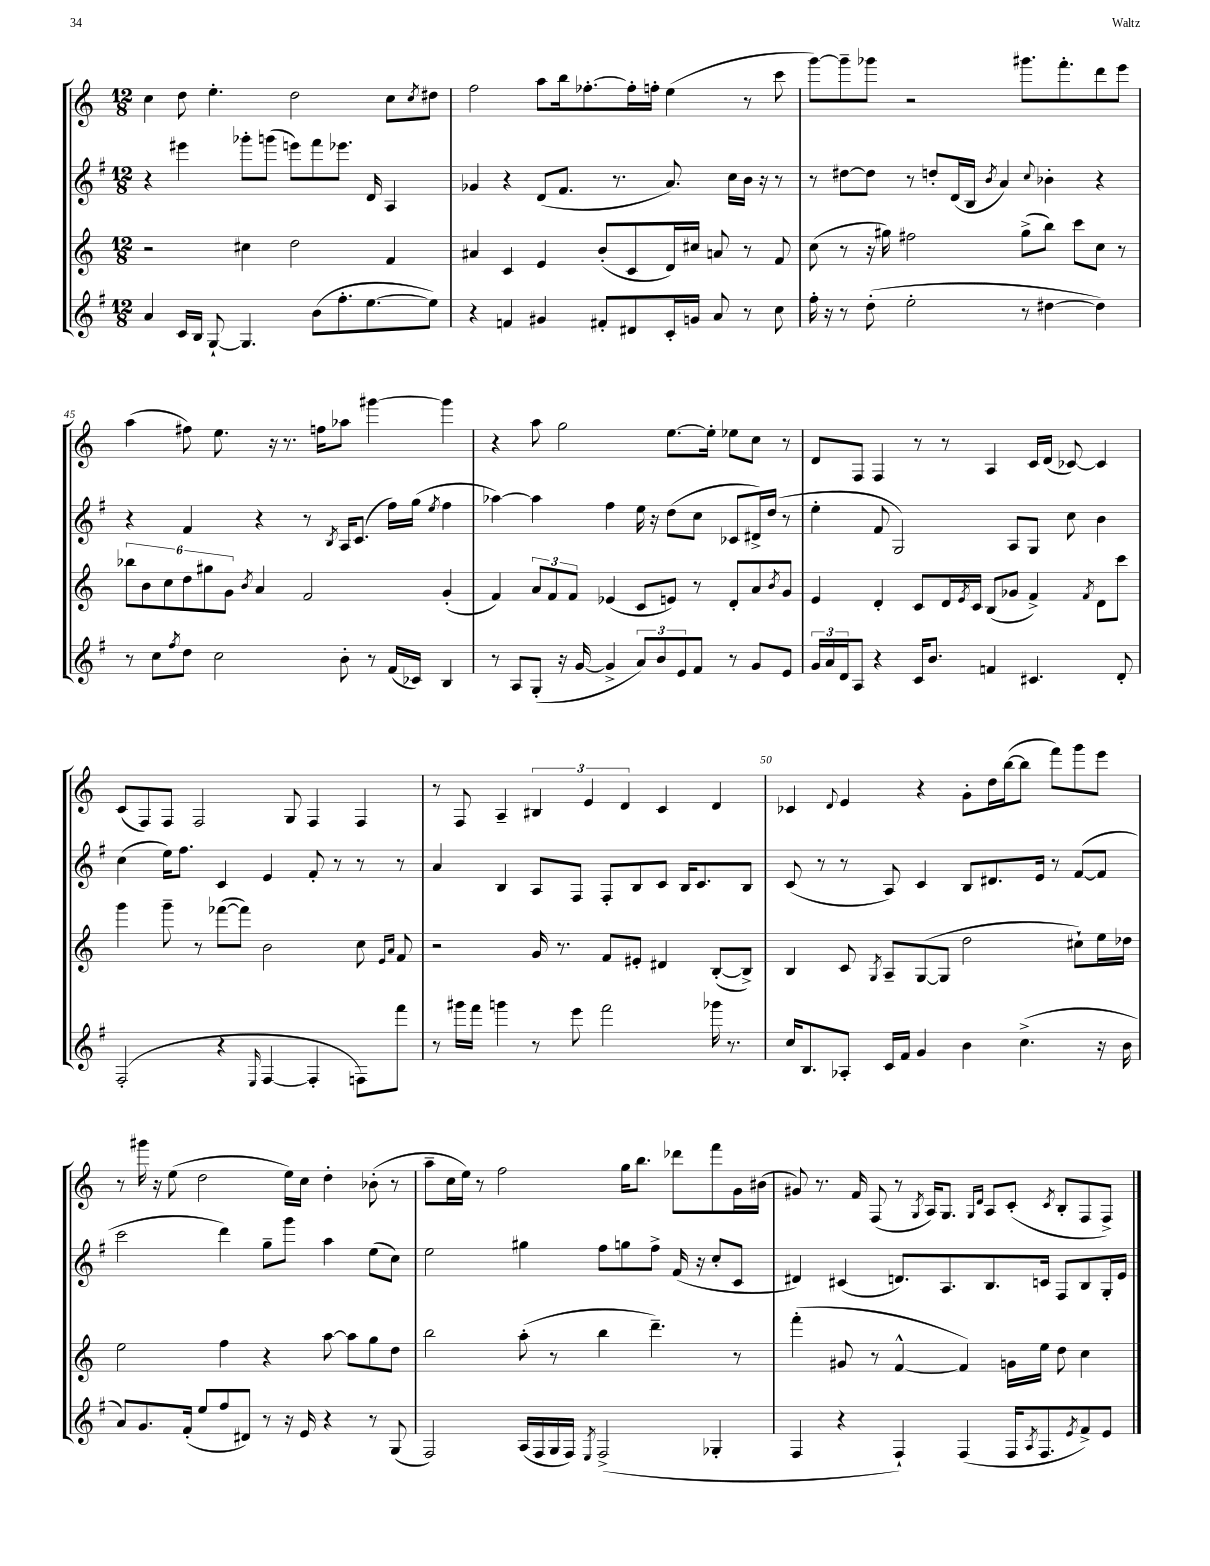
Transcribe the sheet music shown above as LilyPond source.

<<
\new StaffGroup <<
\new Staff = "s0" {
    \clef treble \key c \major \numericTimeSignature \time 12/8
    c''4 d''8 e''4.-. d''2 c''8 \acciaccatura { c''8 } dis''8 |
    f''2 a''8 b''16 fes''8.~-. fes''16-. f''16-. e''4( r8 c'''8 |
    g'''8~) g'''8-- ges'''8 r2 gis'''8. f'''8.-. d'''8 e'''8 |
    a''4( fis''8) e''8. r16 r8. f''16 aes''8 gis'''4~ gis'''4 |
    r4 a''8 g''2 e''8.~ e''16-. ees''8 c''8 r8 |
    d'8 f8 f4 r8 r8 a4 c'16 d'16( ces'8~) ces'4 |
    c'8( f8) f8 f2 g8 f4 f4 |
    r8 f8 a4-- \tuplet 3/2 { bis4 e'4 d'4 } c'4 d'4 |
    ces'4 \appoggiatura { d'8 } e'4 r4 g'8-. d''16 b''16~( b''8 f'''8) g'''8 e'''8 |
    r8 gis'''16 r16 e''8( d''2 e''16) c''16 d''4-. bes'8-.( r8 |
    a''8-- c''16 e''16) r8 f''2 g''16 b''8. des'''8 f'''8 g'16 bis'16( |
    gis'8) r8. f'16 f8( r8 \acciaccatura { g8 } a16) g8. \grace { g16 d'16 } a8 c'8-.( \acciaccatura { c'8 } b8-. f8 f8->) \bar "|." |
}
\new Staff = "s1" {
    \clef treble \key g \major \numericTimeSignature \time 12/8
    r4 eis'''4 ges'''8-. g'''8( e'''8) fis'''8 ees'''8. d'16 a4 |
    ges'4 r4 d'8( fis'8. r8. a'8.) c''16 b'16 r16 r8 |
    r8 dis''8~ dis''8 r8 d''8-. d'16( b16 \acciaccatura { b'8 } a'4) \appoggiatura { c''8 } bes'4-. r4 |
    r4 fis'4 r4 r8 \acciaccatura { b8 } a16 c'8.( fis''16) g''16( \acciaccatura { e''8 } fis''4 |
    aes''4~) aes''4 fis''4 e''16 r16 d''8( c''8 ces'8 dis'16->) d''16( r8 |
    e''4-. fis'8 g2) a8 g8 c''8 b'4 |
    c''4( e''16) fis''8. c'4 e'4 fis'8-. r8 r8 r8 |
    a'4 b4 a8 fis8 fis8-. b8 c'8 b16 c'8. b8 |
    c'8( r8 r8 a8) c'4 b8 dis'8. e'16 r8 fis'8~( fis'8 |
    c'''2 d'''4) g''8-- g'''8 a''4 e''8( c''8) |
    e''2 gis''4 fis''8 g''8 fis''8-> fis'16( r16 c''8-. c'8 |
    dis'4) cis'4( d'8.) a8. b8. c'16 fis8 b8 g16-. e'16 \bar "|." |
}
\new Staff = "s2" {
    \clef treble \key c \major \numericTimeSignature \time 12/8
    r2 cis''4 d''2 f'4 |
    ais'4 c'4 e'4 b'8-.( c'8 d'16) cis''16 a'8 r8 f'8 |
    c''8( r8 r16 gis''16) fis''2 gis''8->( b''8) c'''8 c''8 r8 |
    \tuplet 6/4 { bes''8 b'8 c''8 d''8 gis''8 g'8 } \acciaccatura { b'8 } a'4 f'2 g'4-.( |
    f'4) \tuplet 3/2 { a'8 f'8 f'8 } ees'4( c'8 e'8) r8 d'8-. a'8 \acciaccatura { b'8 } g'8 |
    e'4 d'4-. c'8 d'16 \acciaccatura { e'8 } c'16 b8( ges'8 f'4->) \acciaccatura { f'8 } d'8 c'''8 |
    g'''4 g'''8-- r8 fes'''8~( fes'''8) b'2 c''8 \grace { e'16 a'16 } f'8 |
    r2 g'16 r8. f'8 eis'8-. dis'4 b8~-.( b8->) |
    b4 c'8 \acciaccatura { g8 } a8-- g8~( g8 d''2 cis''8-!) e''16 des''16 |
    e''2 f''4 r4 a''8~ a''8 g''8 d''8 |
    b''2 a''8-.( r8 b''4 d'''4.--) r8 |
    f'''4-.( gis'8 r8 f'4~-^ f'4) g'16 e''16 d''8 c''4 \bar "|." |
}
\new Staff = "s3" {
    \clef treble \key g \major \numericTimeSignature \time 12/8
    a'4 c'16 b16 g8~-! g4. b'8( fis''8.-. e''8.~ e''8) |
    r4 f'4 gis'4 fis'8-. dis'8 c'16-. g'16 a'8 r8 c''8 |
    fis''16-. r16 r8 d''8-.( e''2-. r8 dis''4~ dis''4) |
    r8 c''8 \acciaccatura { fis''8 } d''8 c''2 b'8-. r8 fis'16( ces'16) b4 |
    r8 a8 g8-.( r16 g'16~ g'4-> \tuplet 3/2 { a'8) b'8 e'8 } fis'8 r8 g'8 e'8 |
    \tuplet 3/2 { g'16 a'16 d'16 } a8 r4 c'16 b'8. f'4 cis'4. d'8-. |
    fis2-.( r4 \grace { e16 } fis4~ fis4-. f8) fis'''8 |
    r8 gis'''16 fis'''16 g'''4 r8 e'''8 fis'''2 ges'''16 r8. |
    c''16 b8. aes8-. c'16 fis'16 g'4 b'4 c''4.->( r16 b'16 |
    a'8) g'8. fis'16-.( e''8 fis''8 dis'8) r8 r16 e'16 r4 r8 g8( |
    fis2) a16( fis16 g16 fis16) \acciaccatura { e8 } fis2->( ges4-. |
    fis4 r4 fis4-!) fis4( fis16 \acciaccatura { a8 } fis8. \acciaccatura { e'8 } fis'8->) e'8 \bar "|." |
}
>>
>>
\layout { \context { \Score currentBarNumber = #42 \override BarNumber.break-visibility = ##(#f #t #t) barNumberVisibility = #(every-nth-bar-number-visible 5) } }
